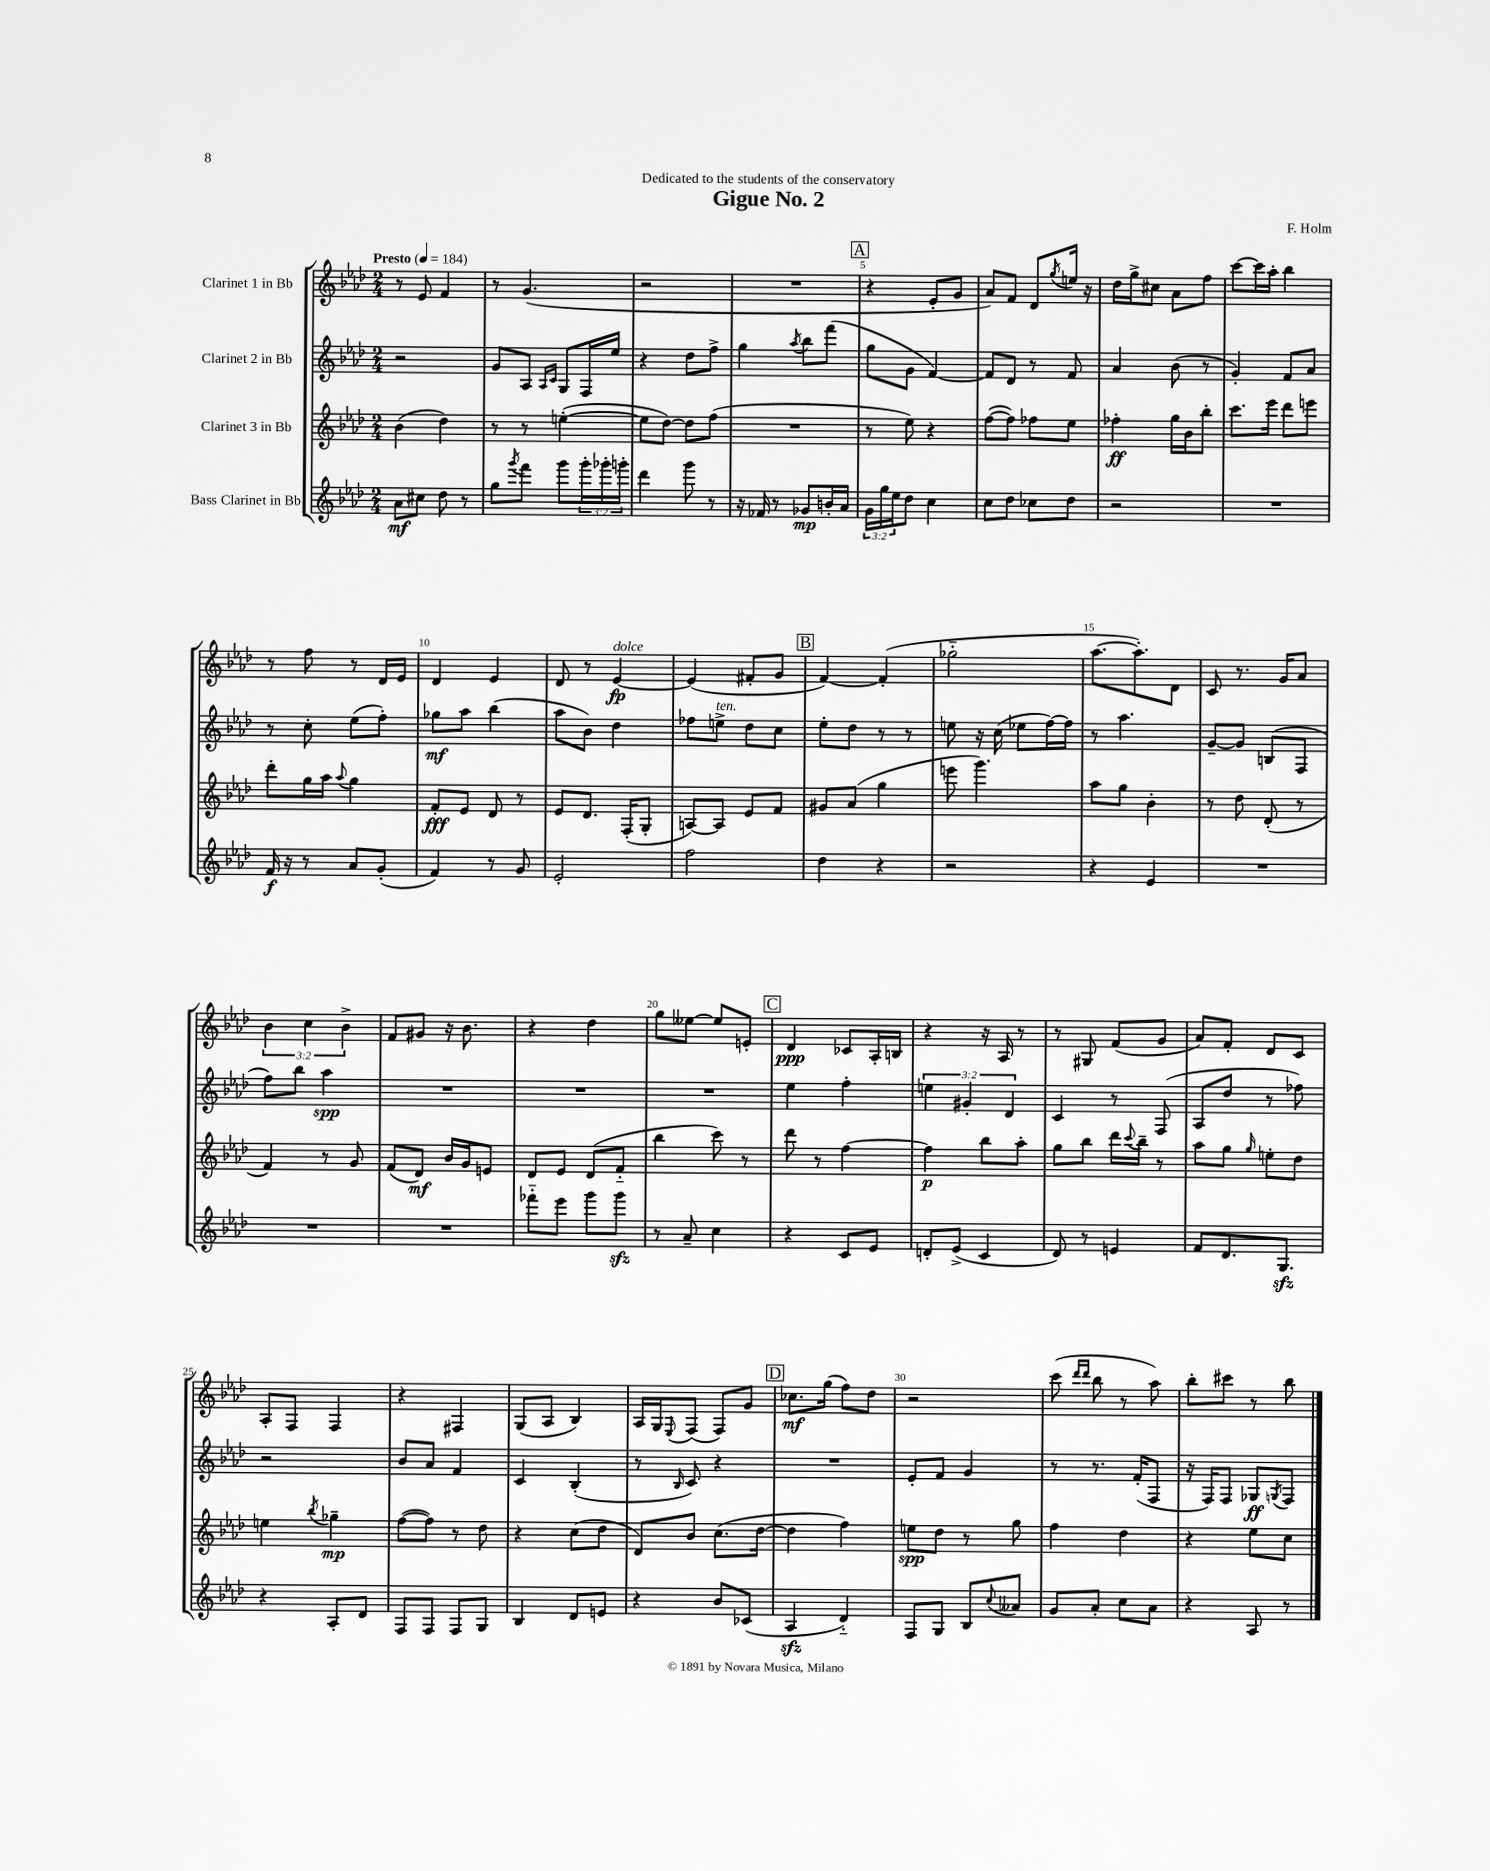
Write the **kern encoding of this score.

**kern	**kern	**kern	**kern
*staff4	*staff3	*staff2	*staff1
*clefG2	*clefG2	*clefG2	*clefG2
*k[b-e-a-d-]	*k[b-e-a-d-]	*k[b-e-a-d-]	*k[b-e-a-d-]
*M2/4	*M2/4	*M2/4	*M2/4
*MM184	*MM184	*MM184	*MM184
8a-	(4b-	2r	8r
8cc#	.	.	8e-
8dd-	4dd-)	.	4f
8r	.	.	.
=	=	=	=
8gg	8r	8g	8r
8qggg	.	.	.
8fff	8r	8A-	(4.g
.	.	16qqA-	.
.	.	16qqc	.
8ggg	([4ee'	8G	.
24ggg'	.	16F	.
24ggg-'	.	.	.
.	.	16ee-	.
24ggg'	.	.	.
=	=	=	=
4ddd-	8ee]	4r	2r
.	[8dd-)	.	.
8ggg	8dd-]	8dd-	.
8r	(8ff	8ff^	.
=	=	=	=
16r	2r	4gg	2r
16f-	.	.	.
8r	.	.	.
.	.	8qaa-	.
8g-	.	8bb-	.
16b'	.	(8fff	.
16a-	.	.	.
=	=	=	=
24g	8r	8gg	4r
24gg	.	.	.
24ee-	.	.	.
8dd-	8ee-)	8g	.
4cc	4r	[4f)	8e-'
.	.	.	8g
=	=	=	=
8cc	([8ff	8f]	8a-)
8dd-	8ff])	8d-	8f
8cc-	8ff-	8r	8d-
.	.	.	8qgg
8dd-	8ee-	8f	16ee
.	.	.	16r
=	=	=	=
2r	4ff-'	4a-	16dd-
.	.	.	16gg^
.	.	.	8cc#
.	16gg	(8b-	8a-
.	16b-	.	.
.	8bb-'	8r	8ff
=	=	=	=
2r	8.ccc	4g')	[8ccc
.	.	.	16ccc]
.	16eee-	.	16aa-'
.	8ddd-	8f	4bb-
.	8eee	8a-	.
=	=	=	=
16f	8ddd-'	8r	8r
16r	.	.	.
8r	16gg	8cc'	8ff
.	16aa-	.	.
.	8qqaa-	.	.
8a-	4gg	(8ee-	8r
(8g'	.	8ff')	16d-
.	.	.	16e-
=	=	=	=
4f)	8f'	8gg-	4d-
.	8e-	8aa-	.
8r	8d-	(4bb-	4e-
8g	8r	.	.
=	=	=	=
2e-'	8e-	8aa-	8d-
.	8.d-	8b-)	8r
.	.	4dd-	[4e-
.	(16F'	.	.
.	8G'	.	.
=	=	=	=
2ff	[8A)	8ff-	(4e-]
.	8A]	8ee^	.
.	8e-	8dd-	8f#'
.	8f	8cc	8g
=	=	=	=
4dd-	8g#	8ee-'	[4f)
.	(8a-	8dd-	.
4r	4gg	8r	(4f']
.	.	8r	.
=	=	=	=
2r	8eee	8ee	2gg-'~
.	4.ggg)	16r	.
.	.	(16cc	.
.	.	8ee-	.
.	.	[16ff)	.
.	.	16ff]	.
=	=	=	=
4r	8aa-	8r	[8.aa-
.	8gg	4.aa-	.
.	.	.	8.aa-'])
4e-	4b-'	.	.
.	.	.	8d-
=	=	=	=
2r	8r	[8g~	8c
.	8dd-	8g]	8.r
.	(8d-'	(8B	.
.	.	.	16g
.	8r	8F	8a-
=	=	=	=
2r	4f)	8ff)	6b-
.	.	8bb-	.
.	.	.	6cc
.	8r	4aa-	.
.	.	.	6b-^
.	8g	.	.
=	=	=	=
2r	(8f	2r	8f
.	8d-)	.	8g#
.	16b-	.	16r
.	16g	.	8.b-
.	8e	.	.
=	=	=	=
8fff-'~	8d-	2r	4r
8eee-	8e-	.	.
8ggg	(8d-	.	4dd-
8ggg	8f'~	.	.
=	=	=	=
8r	4bb-	2r	8gg
8a-~	.	.	[8ee--
4cc	8ccc)	.	8ee--]
.	8r	.	8e'
=	=	=	=
4r	8ddd-	4ee-	4d-
.	8r	.	.
8c	[4ff	4ff'	8c-
8e-	.	.	16A-'
.	.	.	16B
=	=	=	=
8d'	4ff]	6ee	4r
(8e-^	.	.	.
.	.	6g#'	.
4c	8bb-	.	16r
.	.	.	16A-
.	.	6d-	.
.	8aa-'	.	8r
=	=	=	=
8d-)	8gg	4c	8r
8r	8bb-	.	8G#
4e	16ddd-	8r	(8f
.	8qqccc	.	.
.	16bb-~	.	.
.	8r	(8F	8g
=	=	=	=
8f	8aa-	8A-	8a-)
8.d-	8gg	8dd-	8f'
.	16qqgg	.	.
.	8ee'	8r	8d-
8.G	.	.	.
.	8dd-	8ff-)	8c
=	=	=	=
4r	4ee	2r	8A-'
.	.	.	8F
.	8qbb-	.	.
8A-'	4gg-~	.	4F
8d-	.	.	.
=	=	=	=
8F	([8ff	8b-	4r
8F	8ff])	8a-	.
8F	8r	4f	4F#
8G	8dd-	.	.
=	=	=	=
4B-	4r	4c	(8G
.	.	.	8A-
8d-	(8cc	(4B-'	4B-)
8e	8dd-	.	.
=	=	=	=
4r	8d-)	8r	16A-
.	.	.	16G
.	.	16qqB-	8qqE-
.	8b-	8c)	(8F
8b-	(8.cc	4r	8F)
(8c-	.	.	8g
.	[16dd-	.	.
=	=	=	=
4A-	4dd-]	2r	8.cc-
.	.	.	(16gg
4d-'~)	4ff)	.	8ff)
.	.	.	8dd-
=	=	=	=
8F	8ee	8e-'	2r
8G	8dd-	8f	.
8B-	8r	4g	.
8qqcc	.	.	.
8a--	8gg	.	.
=	=	=	=
8g	4ff	8r	(8ccc
.	.	.	16qqddd-
.	.	.	16qqddd-
8a-'	.	8.r	8bb-
8cc	4dd-	.	8r
.	.	(16f'	.
8a-	.	8F	8aa-)
=	=	=	=
4r	4r	16r	8bb-'
.	.	16F)	.
.	.	8F	8ccc#
8A-	8ee-	8G-	8r
.	.	8qG	.
8r	8cc	8F	8bb-
==	==	==	==
*-	*-	*-	*-
